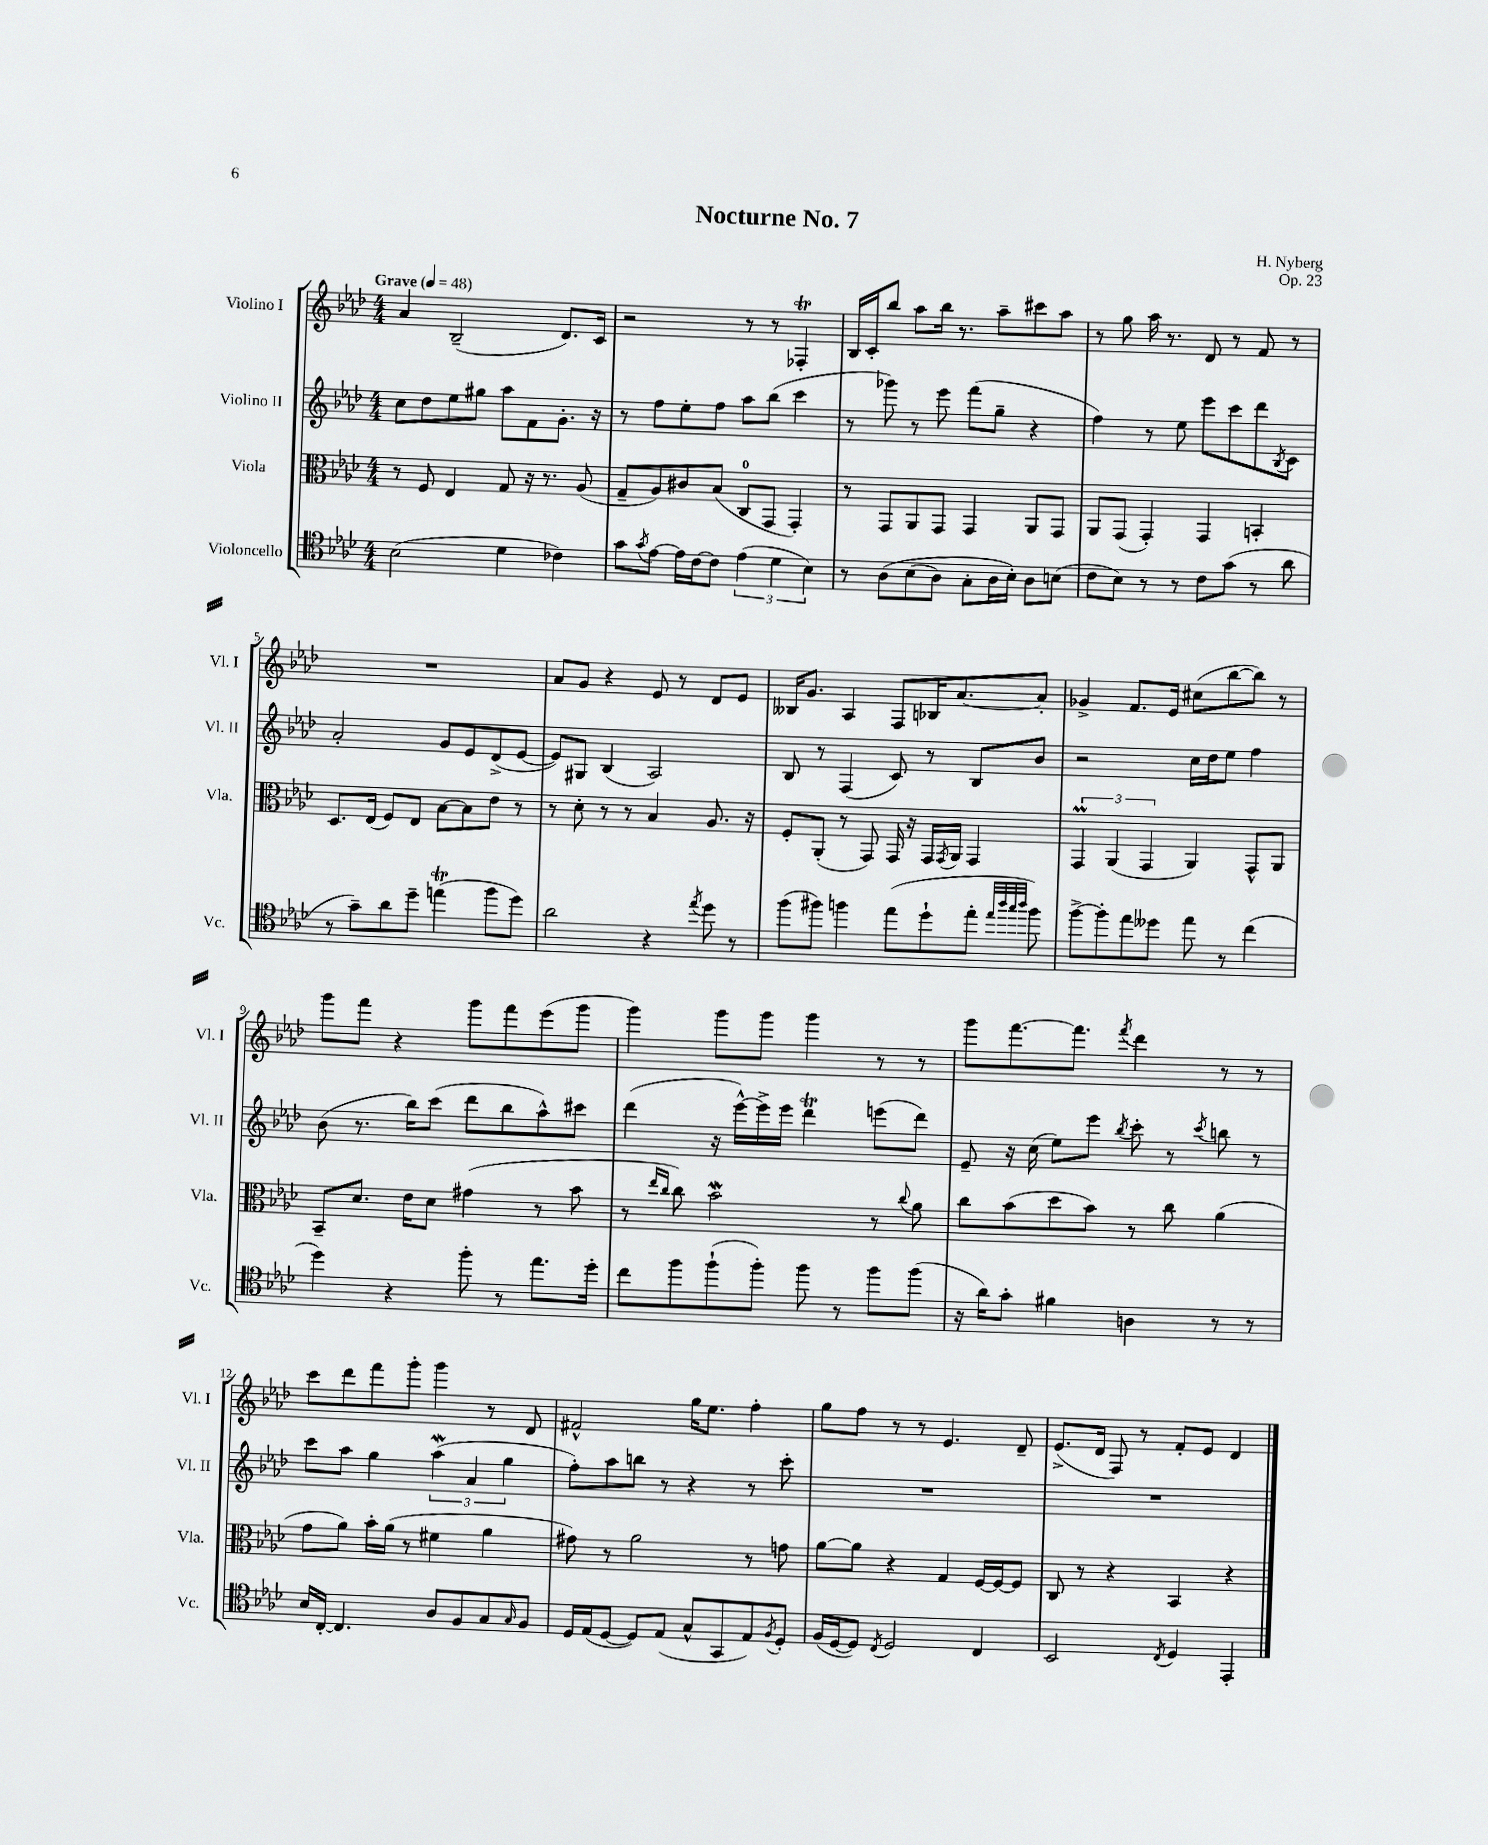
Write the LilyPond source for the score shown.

\header { title = "Nocturne No. 7" composer = "H. Nyberg" opus = "Op. 23" }
<<
\new StaffGroup <<
\new Staff = "s0" \with { instrumentName = "Violino I" shortInstrumentName = "Vl. I" } {
    \clef treble \key aes \major \numericTimeSignature \time 4/4 \tempo "Grave" 4 = 48
    aes'4 bes2--( des'8.) c'16 |
    r2 r8 r8 fes4-.\trill |
    bes16 c'16-. bes''8 aes''8 bes''16 r8. aes''8-- cis'''8 aes''8 |
    r8 g''8 aes''16 r8. des'8 r8 f'8 r8 |
    R1 |
    aes'8 g'8 r4 ees'8 r8 des'8 ees'8 |
    beses16 g'8. aes4 f8 bes16 aes'8.~ aes'8-. |
    ges'4-> f'8. ees'16 cis''8( bes''8~ bes''8) r8 |
    g'''8 f'''8 r4 g'''8 f'''8 ees'''8( g'''8 |
    g'''4) g'''8 g'''8 g'''4 r8 r8 |
    g'''8 f'''8.~ f'''8. \acciaccatura { f'''8 } des'''4 r8 r8 |
    c'''8 des'''8 f'''8 g'''8-. g'''4 r8 des'8 |
    fis'2-^ g''16 ees''8. f''4-. |
    g''8 f''8 r8 r8 ees'4. des'8-- |
    ees'8.->( des'16 f8) r8 f'8-. ees'8 des'4 \bar "|." |
}
\new Staff = "s1" \with { instrumentName = "Violino II" shortInstrumentName = "Vl. II" } {
    \clef treble \key aes \major \numericTimeSignature \time 4/4
    c''8 des''8 ees''8 gis''8 aes''8 f'8 g'8.-. r16 |
    r8 f''8 ees''8-. f''8 aes''8 bes''8( c'''4 |
    r8 ges'''8) r8 ees'''8 f'''8( g''8-- r4 |
    f''4) r8 ees''8 ees'''8 c'''8 des'''8 \acciaccatura { bes8 } c'8 |
    aes'2-. g'8 ees'8 des'8->( ees'8~ |
    ees'8) gis8 bes4( aes2) |
    bes8 r8 f4( c'8) r8 bes8 bes'8 |
    r2 c''16 des''16 ees''8 f''4 |
    bes'8( r8. bes''16) c'''8( des'''8 bes''8 aes''8-^) cis'''8 |
    des'''4( r16 ees'''16~-^) ees'''16-> ees'''16 des'''4\trill e'''8( des'''8) |
    ees'8-- r16 c''16( ees''8) ees'''8 \acciaccatura { bes''8 } c'''8-. r8 \acciaccatura { c'''8 } b''8 r8 |
    c'''8 aes''8 g''4 \tuplet 3/2 { aes''4\mordent( aes'4 g''4 } |
    f''8-.) aes''8 b''8 r8 r4 r8 c'''8-. |
    R1 |
    R1 \bar "|." |
}
\new Staff = "s2" \with { instrumentName = "Viola" shortInstrumentName = "Vla." } {
    \clef alto \key aes \major \numericTimeSignature \time 4/4
    r8 f8 ees4 g8 r16 r8. aes8( |
    g8-- aes8) cis'8 bes8( c8-0 g,8 g,4-.) |
    r8 g,8 aes,8 g,8 g,4 aes,8 g,8 |
    aes,8 g,8( g,4-.) g,4 b,4-. |
    des8. ees16( f8) ees8 bes8~ bes8 ees'8 r8 |
    r8 des'8-. r8 r8 bes4 aes8. r16 |
    f8-. aes,8-.( r8 g,8) g,16 r16 g,16 \acciaccatura { g,8 } aes,16 g,4 |
    \tuplet 3/2 { g,4\prall aes,4( g,4 } aes,4) g,8-^ aes,8 |
    bes,8-- des'8. ees'16 des'8 gis'4( r8 bes'8 |
    r8 \grace { ees''16 c''16 } c''8) bes'2\mordent r8 \appoggiatura { c''8 } aes'8 |
    c''8 bes'8( des''8 bes'8) r8 c''8 aes'4( |
    g'8 aes'8) bes'16-. aes'16( r8 fis'4 aes'4 |
    gis'8) r8 aes'2 r8 g'8 |
    aes'8~ aes'8 r4 g4 f16~ f16~ f8 |
    c8 r8 r4 bes,4 r4 \bar "|." |
}
\new Staff = "s3" \with { instrumentName = "Violoncello" shortInstrumentName = "Vc." } {
    \clef tenor \key aes \major \numericTimeSignature \time 4/4
    bes2( des'4 ces'4) |
    g'8 \acciaccatura { g'8 } ees'8~ ees'16 c'16~ c'8 \tuplet 3/2 { ees'4( des'4 bes4) } |
    r8 aes8\( bes8( aes8) g8-. aes16 bes16-.\) aes8 b8( |
    c'8 bes8) r8 r8 c'8 g'8( r8 aes'8 |
    r8 g'8--) aes'8 des''8-- e''4\trill( f''8 des''8) |
    aes'2 r4 \acciaccatura { ees''8 } des''8 r8 |
    f''8( fis''8) f''4 ees''8( des''8-! ees''8-. \grace { ees''32 aes''32 g''32 aes''32 } f''8) |
    f''8~-> f''8-. ees''8 deses''8 ees''8 r8 c''4( |
    des''4) r4 f''8-. r8 ees''8. des''16-. |
    c''8 f''8 f''8-!( f''8-.) f''8 r8 f''8 f''8( |
    r16 aes'16) g'8-. fis'4 a4 r8 r8 |
    bes16 c16~-. c4. aes8 f8 g8 \grace { g16 } f8 |
    des16 ees16( des8~ des8) ees8( g8-^ g,8 ees8) \acciaccatura { f8 } des8-. |
    f16( des16~ des8) \acciaccatura { c8 } des2 c4 |
    bes,2 \acciaccatura { c8 } des4 ees,4-. \bar "|." |
}
>>
>>
